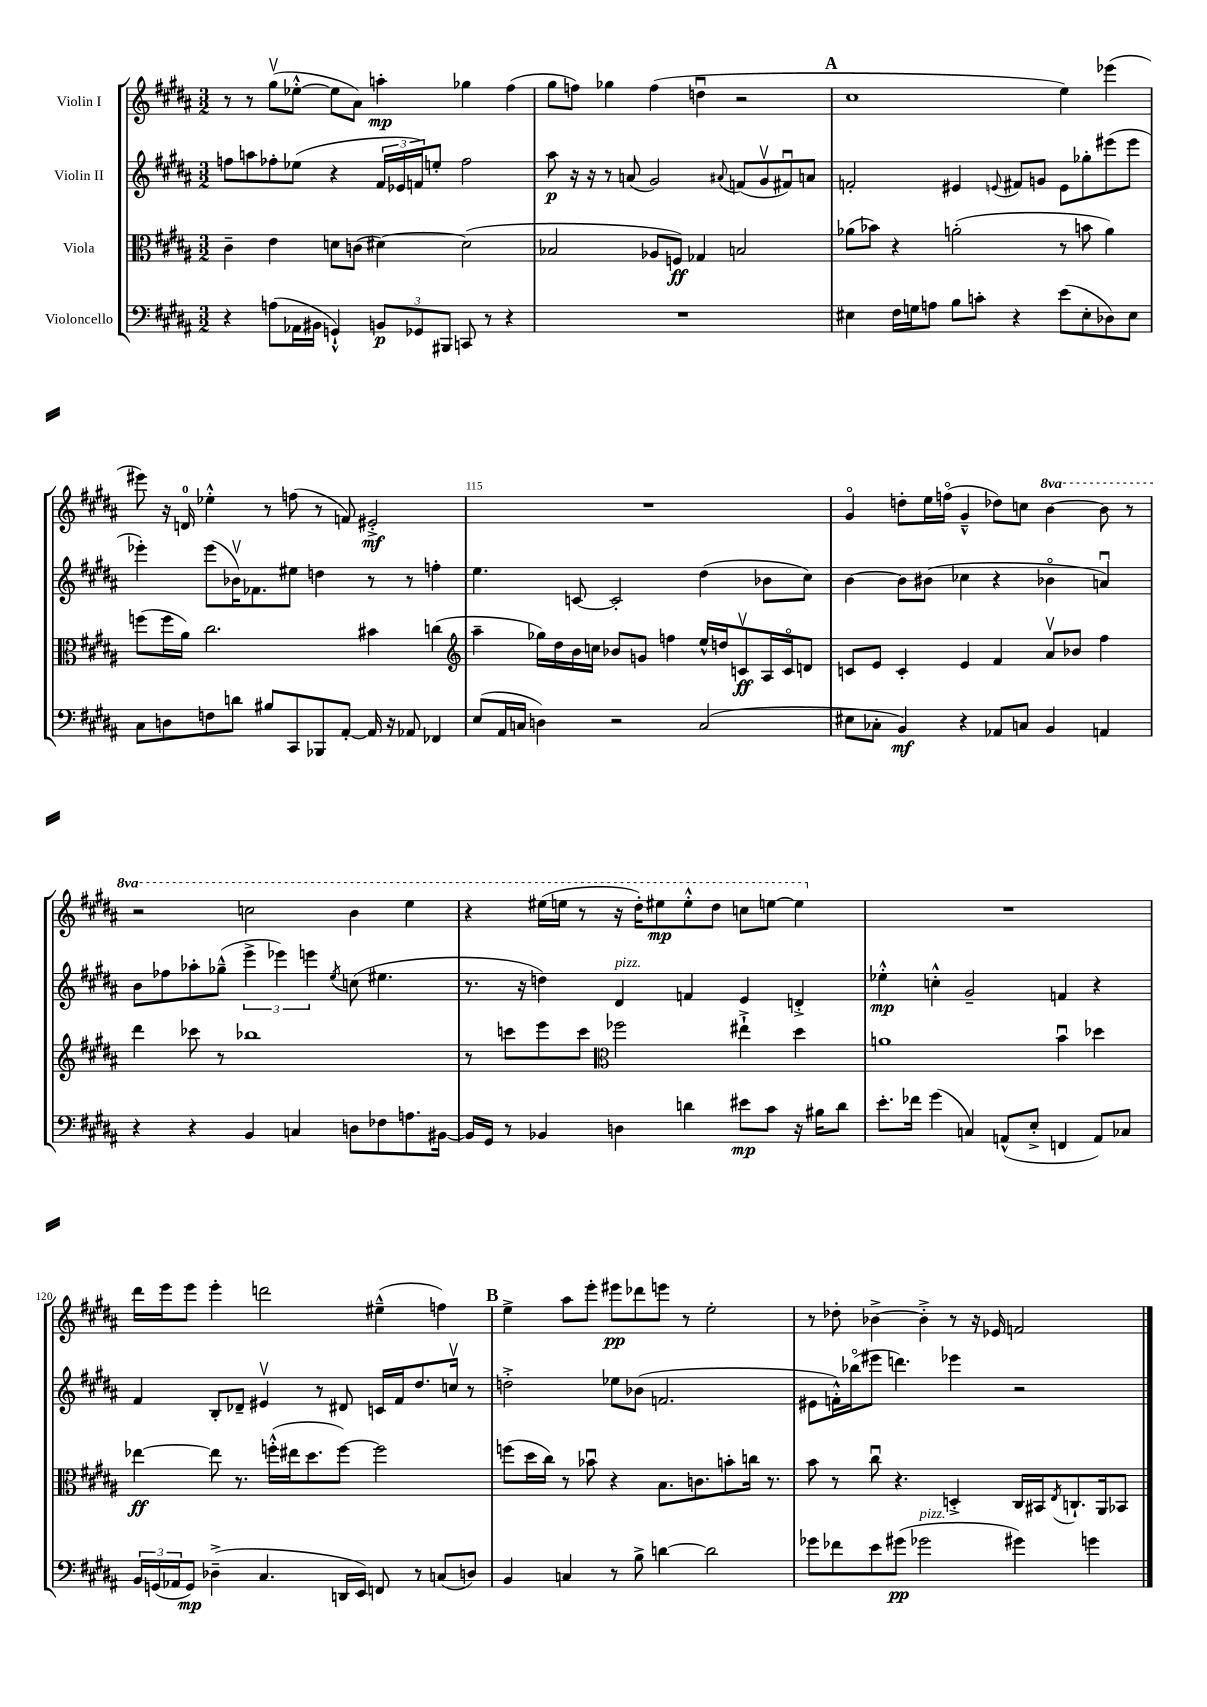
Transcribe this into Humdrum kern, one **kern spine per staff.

**kern	**dynam	**kern	**dynam	**kern	**dynam	**kern	**dynam
*part4	*part4	*part3	*part3	*part2	*part2	*part1	*part1
*staff4	*staff4	*staff3	*staff3	*staff2	*staff2	*staff1	*staff1
*I"Violoncello	*	*I"Viola	*	*I"Violin II	*	*I"Violin I	*
*clefF4	*	*clefC3	*	*clefG2	*	*clefG2	*
*k[f#c#g#d#a#]	*	*k[f#c#g#d#a#]	*	*k[f#c#g#d#a#]	*	*k[f#c#g#d#a#]	*
*M3/2	*	*M3/2	*	*M3/2	*	*M3/2	*
=111	=111	=111	=111	=111	=111	=111	=111
4r	.	4c#~\	.	8ffn\L	.	8r	.
.	.	.	.	8aan\	.	8r	.
(8An\L	.	4e\	.	8ff-X'\	.	(8gg#v\L	.
16AA-X\L	.	.	.	(8ee-X\J	.	[8ee-X'^^\J	.
16BB#X\JJ	.	.	.	.	.	.	.
4GGn`^^/)	.	8dn\L	.	4r	.	8ee-\L]	.
.	.	(8cn\J	.	.	.	8a#\J)	.
12BBn/L	p	[4d#X\)	.	24f#/LL	.	4aan'\	mp
.	.	.	.	24e-X/	.	.	.
12GG-X/	.	.	.	24fn/J)	.	.	.
.	.	.	.	8een'/J	.	.	.
12BBB#X/J	.	.	.	.	.	.	.
8CCn/	.	(2d#\]	.	2ff-\	.	4gg-X\	.
8r	.	.	.	.	.	.	.
4r	.	.	.	.	.	(4ff#\	.
=112	=112	=112	=112	=112	=112	=112	=112
1.r	.	2B-X/	.	8aa#\	p	8gg#\L	.
.	.	.	.	16r	.	8ffn\J)	.
.	.	.	.	16r	.	.	.
.	.	.	.	8r	.	4gg-X\	.
.	.	.	.	(8an/	.	.	.
.	.	8A-X/L	.	2g#/)	.	(4ff\	.
.	.	8Fn/J)	ff	.	.	.	.
.	.	4G-X/	.	.	.	4ddnu\	.
.	.	.	.	8qqa#X/	.	.	.
.	.	2Bn/	.	(8fn/L	.	2r	.
.	.	.	.	8g#v/	.	.	.
.	.	.	.	8f#Xu/)	.	.	.
.	.	.	.	8an/J	.	.	.
!!LO:REH:place=s1:t=A
=113	=113	=113	=113	=113	=113	=113	=113
4E#X\	.	(8a-X\L	.	2fn'/	.	1cc#	.
.	.	8b-X\J)	.	.	.	.	.
16F#\LL	.	4r	.	.	.	.	.
16Gn\J	.	.	.	.	.	.	.
8An\J	.	.	.	.	.	.	.
8B\L	.	(2an'\	.	4e#X/	.	.	.
8cn'\J	.	.	.	.	.	.	.
.	.	.	.	8qqen/	.	.	.
4r	.	.	.	8f#X/L	.	.	.
.	.	.	.	8gn/J	.	.	.
(8e\L	.	8r	.	8e\L	.	4ee\)	.
8E#'\	.	8bn\	.	8gg-X'\	.	.	.
8D-X\)	.	4a\)	.	(8eee#X\	.	(4eee-X\	.
8E#\J	.	.	.	8eee#\J	.	.	.
!!LO:LB:g=z
=114	=114	=114	=114	=114	=114	=114	=114
8C#\L	.	(8ffn\L	.	4eee-X'\)	.	8eee#X\)	.
8Dn\	.	16ff\L	.	.	.	16r	.
.	.	16a#\JJ)	.	.	.	16dn/	.
8Fn\	.	2.cc#\	.	(8eee-\L	.	4ee-X'^^\	.
8dn\J	.	.	.	16b-Xv\K)	.	.	.
.	.	.	.	8.f-X\	.	.	.
8B#X/L	.	.	.	.	.	8r	.
8CC#/	.	.	.	8ee#X\J	.	(8ffn\	.
8BBB-X/	.	.	.	4ddn\	.	8r	.
[8AA#'/J	.	.	.	.	.	8fn/)	.
16AA#/]	.	4b#X\	.	8r	.	2e#X'^/	mf
16r	.	.	.	.	.	.	.
8AA-X/	.	.	.	8r	.	.	.
4FF-X/	.	(4ccn\	.	4ffn'\	.	.	.
=115	=115	=115	=115	=115	=115	=115	=115
*	*	*clefG2	*	*	*	*	*
(8E/L	.	4aa#~\	.	4.ee\	.	1.r	.
16AA#/L	.	.	.	.	.	.	.
16Cn/JJ	.	.	.	.	.	.	.
4Dn\)	.	16gg-X\LL)	.	.	.	.	.
.	.	16dd#\	.	.	.	.	.
.	.	16b\	.	[8cn/	.	.	.
.	.	16ccn\JJ	.	.	.	.	.
2r	.	8b-X/L	.	2c'/]	.	.	.
.	.	8gn/J	.	.	.	.	.
.	.	4ffn\	.	.	.	.	.
(2C/	.	16ee^^/LL	.	(4dd#\	.	.	.
.	.	16ddn/J	.	.	.	.	.
.	.	8cnv/	ff	.	.	.	.
.	.	16A#/L	.	8b-X\L	.	.	.
.	.	16c/J	.	.	.	.	.
.	.	8dn/J	.	8cc#\J)	.	.	.
=116	=116	=116	=116	=116	=116	=116	=116
8E#X\L	.	8cn/L	.	[4b\	.	4g#/	.
8C-X'\J	.	8e/J	.	.	.	.	.
4BB/)	mf	4c'/	.	8b\L]	.	8ddn'\L	.
.	.	.	.	(8b#X\J	.	16ee\L	.
.	.	.	.	.	.	(16ffn\JJ	.
4r	.	4e/	.	4cc-X\	.	4g#~^^/	.
8AA-X/L	.	4f#/	.	4r	.	8dd-X\L)	.
8Cn/J	.	.	.	.	.	8ccn\J	.
*	*	*	*	*	*	*8va	*
4BB/	.	8a#v/L	.	4b-X\	.	[4bb\	.
.	.	8b-X/J	.	.	.	.	.
4AAn/	.	4ff#\	.	4anu/)	.	8bb\]	.
.	.	.	.	.	.	8r	.
!!LO:LB:g=z
=117	=117	=117	=117	=117	=117	=117	=117
4r	.	4ddd#\	.	8b\L	.	2r	.
.	.	.	.	8ff-X\	.	.	.
4r	.	8ccc-X\	.	8aa-X'\	.	.	.
.	.	8r	.	(8gg-X~^^\J	.	.	.
4BB/	.	1bb-X	.	6eee^\	.	2cccn\	.
.	.	.	.	6eee-X\)	.	.	.
4Cn/	.	.	.	.	.	.	.
.	.	.	.	6eeen\	.	.	.
.	.	.	.	8qee/	.	.	.
8Dn\L	.	.	.	(8ccn\	.	4bb\	.
8F-X\	.	.	.	4.ee#X\	.	.	.
8.An\	.	.	.	.	.	4eee\	.
[16BB#X\Jk	.	.	.	.	.	.	.
=118	=118	=118	=118	=118	=118	=118	=118
16BB#/LL]	.	8r	.	8.r	.	4r	.
16GG#/JJ	.	.	.	.	.	.	.
8r	.	8cccn\L	.	.	.	.	.
.	.	.	.	16r	.	.	.
4BB-X/	.	8eee\	.	4ddn\)	.	(16eee#X\LL	.
.	.	.	.	.	.	16eeen\JJ	.
.	.	8ccc\J	.	.	.	8r	.
*	*	*clefC3	*	*	*	*	*
!	!	!	!	!LO:TX:a:i:t=pizz.	!	!	!
4Dn\	.	2ff-X\	.	4d#/	.	16r	.
.	.	.	.	.	.	16ddd#'\KL)	.
.	.	.	.	.	.	8eee#X\	mp
4dn\	.	.	.	4fn/	.	8eee#'^^\	.
.	.	.	.	.	.	8ddd#\J	.
8e#X\L	mp	4ee#X`^\	.	4e/	.	8cccn\L	.
8c#\J	.	.	.	.	.	[8eeen\J	.
16r	.	4dd#\	.	4dn'^/	.	4eee\]	.
16B#X\KL	.	.	.	.	.	.	.
8d\J	.	.	.	.	.	.	.
=119	=119	=119	=119	=119	=119	=119	=119
*	*	*	*	*	*	*X8va	*
8.e'\L	.	1an	.	4ee-X'^^\	mp	1.r	.
16f-X\Jk	.	.	.	.	.	.	.
(4g#\	.	.	.	4ccn'^^\	.	.	.
4Cn/)	.	.	.	2g#~/	.	.	.
(8AAn^^/L	.	.	.	.	.	.	.
8E'^/J	.	.	.	.	.	.	.
4FFn/	.	4bu\	.	4fn/	.	.	.
8AA/L)	.	4dd-X\	.	4r	.	.	.
8C-X/J	.	.	.	.	.	.	.
!!LO:LB:g=z
=120	=120	=120	=120	=120	=120	=120	=120
24BB/LL	.	[4ee-X\	ff	4f#/	.	16ddd#\LL	.
(24GGn/	.	.	.	.	.	.	.
.	.	.	.	.	.	16eee\J	.
24AA-X/J	.	.	.	.	.	.	.
8GG/J)	mp	.	.	.	.	8eee\J	.
(4D-X~^\	.	8ee-\]	.	8B'/L	.	4eee'\	.
.	.	8.r	.	8d-X~/J	.	.	.
4.C#/	.	.	.	4e#Xv/	.	2dddn\	.
.	.	(16ffn'^^\LL	.	.	.	.	.
.	.	16ee#X\J	.	.	.	.	.
.	.	8.dd#\	.	.	.	.	.
.	.	.	.	8r	.	.	.
16DDn/LL	.	[8ff\J)	.	8d#X/	.	.	.
16EE/JJ)	.	.	.	.	.	.	.
8FFn/	.	2ff\]	.	16cn/LL	.	(4ee#X~^^\	.
.	.	.	.	16f#/J	.	.	.
8r	.	.	.	8.dd#/	.	.	.
(8Cn/L	.	.	.	.	.	4ffn\)	.
.	.	.	.	16ccnv/Jk	.	.	.
8Dn/J)	.	.	.	8r	.	.	.
!!LO:REH:place=s1:t=B
=121	=121	=121	=121	=121	=121	=121	=121
4BB/	.	(8ffn\L	.	2ddn'^\	.	4ee^\	.
.	.	16dd#\L	.	.	.	.	.
.	.	16cc#\JJ)	.	.	.	.	.
4Cn/	.	8r	.	.	.	8aa#\L	.
.	.	8b-Xu\	.	.	.	8eee'\J	.
8r	.	4r	.	8ee-X\L	.	8eee#X\L	pp
8B^\	.	.	.	(8b-X\J	.	8ddd-X\	.
[4dn\	.	8.B\L	.	2.fn/	.	8eeen\J	.
.	.	.	.	.	.	8r	.
.	.	8.cn\	.	.	.	.	.
2d\]	.	.	.	.	.	2ee'\	.
.	.	8bn'\	.	.	.	.	.
.	.	16ccn\Jk	.	.	.	.	.
.	.	8.r	.	.	.	.	.
=122	=122	=122	=122	=122	=122	=122	=122
8g-X\L	.	8b\	.	8e#X\L	.	8r	.
8f-X\	.	8r	.	16fn'^^\L)	.	8dd-X'\	.
.	.	.	.	(16bb-X\J	.	.	.
8e\	.	8cc#u\	.	8eee#X\J	.	[4b-X^\	.
(8g#X\J	pp	4.r	.	4.dddn\)	.	.	.
!LO:TX:a:i:t=pizz.	!	!	!	!	!	!	!
2g-X\	.	.	.	.	.	4b-'^\]	.
.	.	4Dn'^/	.	4eee-X\	.	8r	.
.	.	.	.	.	.	16r	.
.	.	.	.	.	.	16e-X/	.
4g#X\)	.	16C#/LL	.	2r	.	2fn/	.
.	.	16BB#X/J	.	.	.	.	.
.	.	8qE/	.	.	.	.	.
.	.	8.Cn`/	.	.	.	.	.
4gn\	.	.	.	.	.	.	.
.	.	16AA#/k	.	.	.	.	.
.	.	8BB-X/J	.	.	.	.	.
==	==	==	==	==	==	==	==
*-	*-	*-	*-	*-	*-	*-	*-
